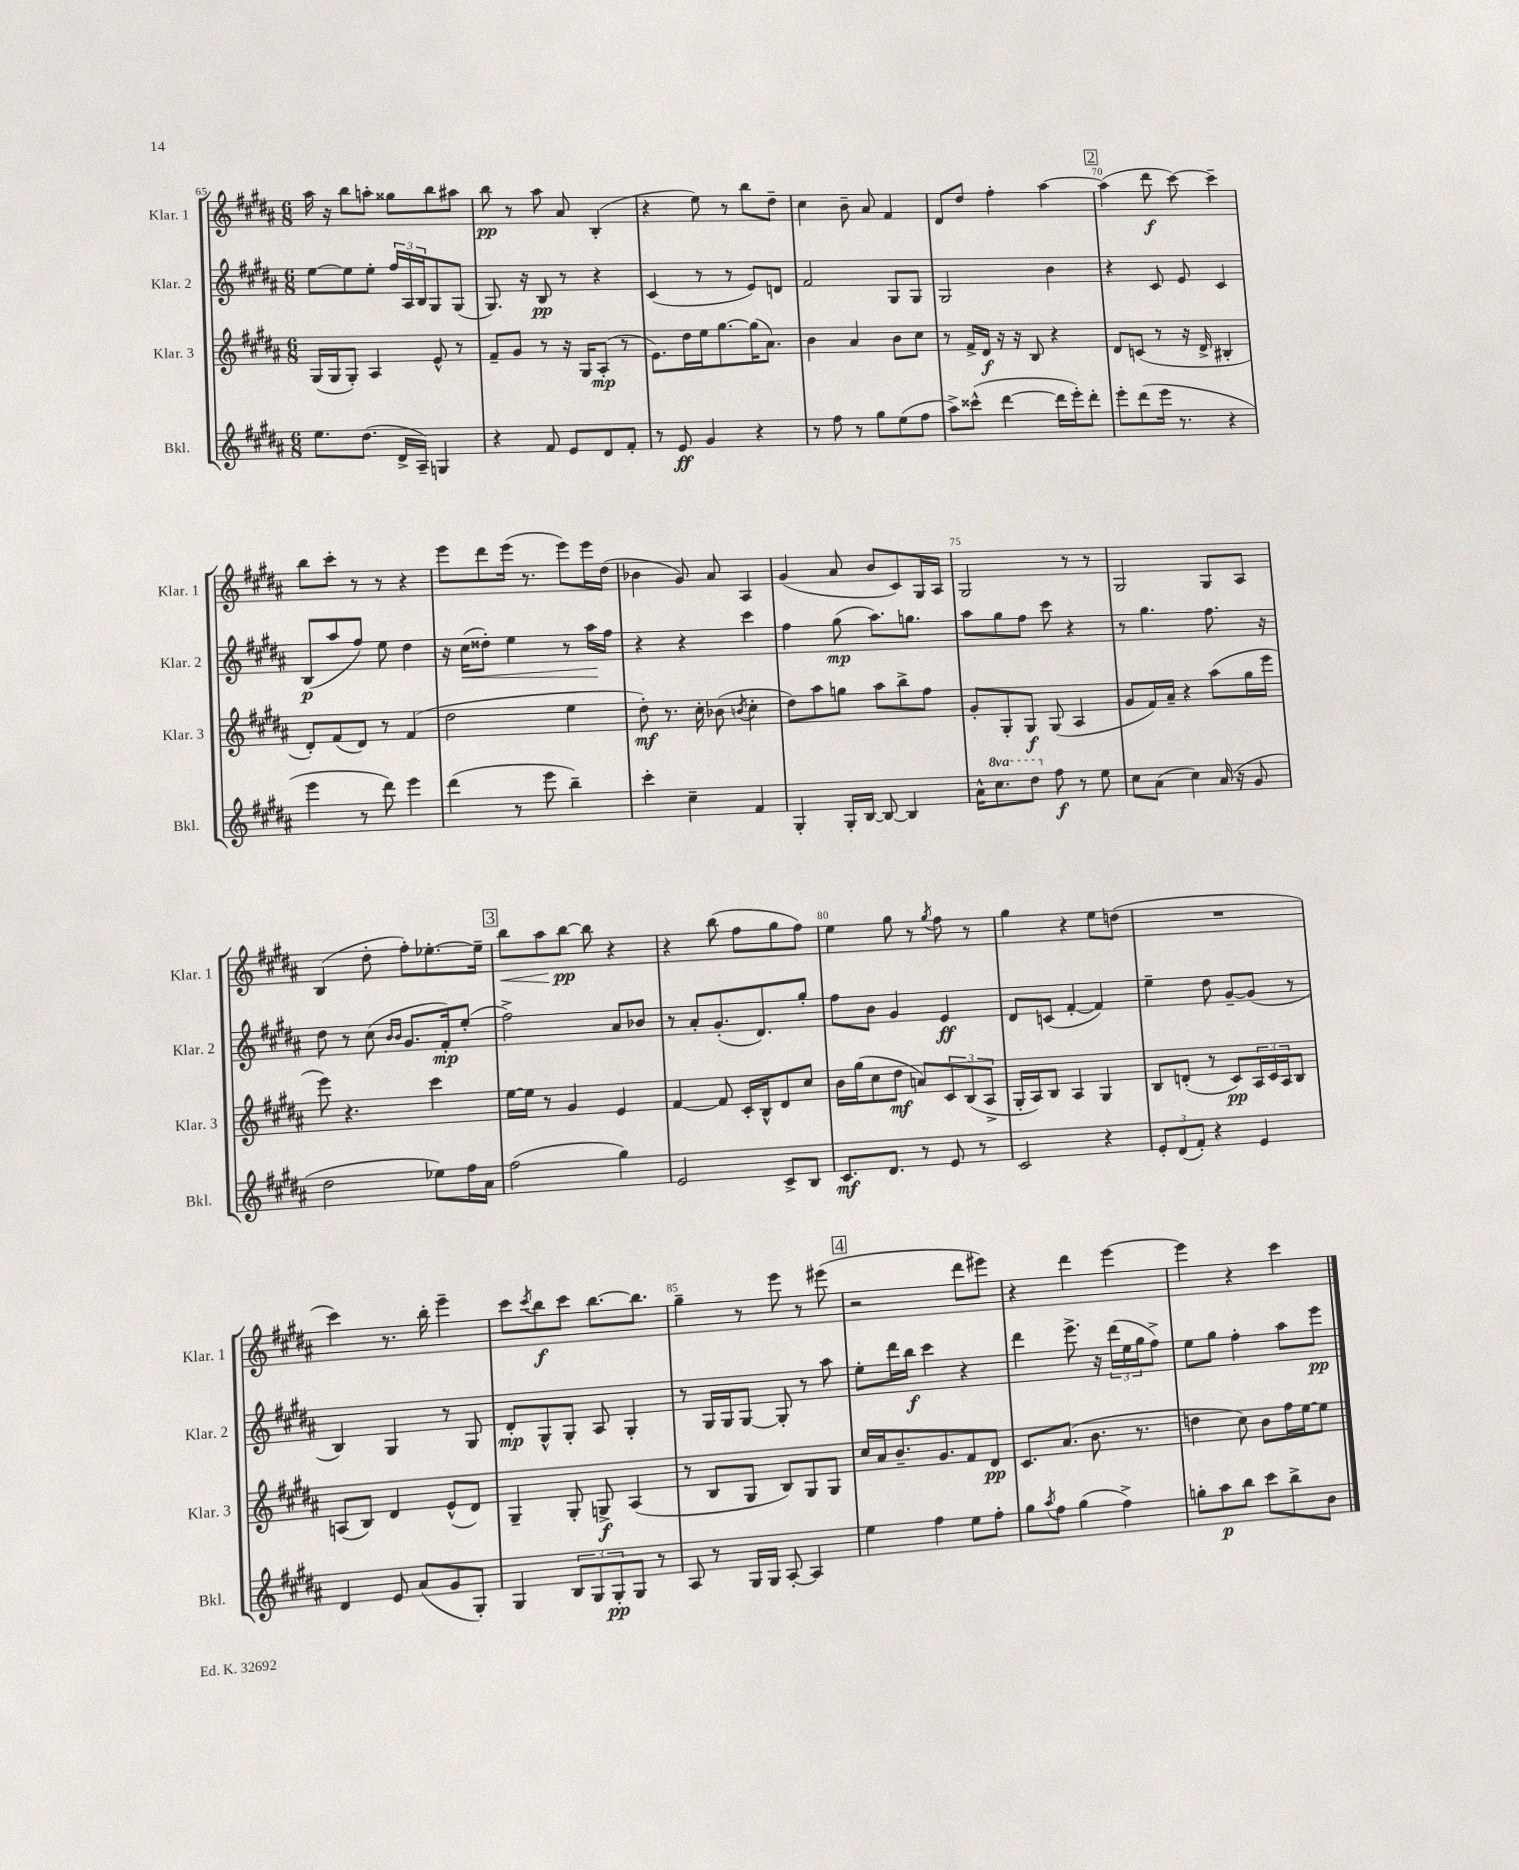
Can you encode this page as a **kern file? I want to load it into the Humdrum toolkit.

**kern	**kern	**kern	**kern
*staff4	*staff3	*staff2	*staff1
*clefG2	*clefG2	*clefG2	*clefG2
*k[f#c#g#d#a#]	*k[f#c#g#d#a#]	*k[f#c#g#d#a#]	*k[f#c#g#d#a#]
*M6/8	*M6/8	*M6/8	*M6/8
8.ee\L	(16G#/LL	[8ee\L	16aa#\
.	16G#/J	.	16r
.	8G#'/J)	8ee\]	8bb\L
(8.dd#\J	.	.	.
.	4A#/	8ee'\J	8aa'\J
16d#^/LL	.	24ff#/LL	8gg##\L
.	.	24A#/	.
16A#~/JJ)	.	.	.
.	.	24B/J	.
4G/	8e^^/	8G#/	8bb\
.	8r	(8G#/J	8aa#\J
=	=	=	=
4r	8f#~/L	8.G#/)	8bb\
.	8g#/J	.	8r
.	.	16r	.
8f#/	8r	8B/	8aa#\
8e/L	16r	8r	8a#/
.	16G#/LK	.	.
8d#/	(8A#'/J	4r	(4B'/
8f#'/J	8r	.	.
=	=	=	=
8r	8.e\L)	(4c#/	4r
8e/	.	.	.
.	16dd#\L	.	.
4g#/	16ee\J	8r	8ee\)
.	[8.gg#\	.	.
.	.	8r	8r
4r	(16gg#\]K	8e/L)	8bb\L
.	8.a#\J)	.	.
.	.	8d/J	8dd#~\J
=	=	=	=
8r	4b\	2f#/	4cc#\
8ff#\	.	.	.
8r	4a#/	.	8b~\
8gg#\L	.	.	8a#/
(8ee\	8b\L	8G#/L	4f#/
8ff#\J	8cc#\J	8G#/J	.
=	=	=	=
8aa#^\L)	8r	2G#/	8d#/L
(8ccc##^^\J	16f#^/LL	.	8dd#/J
.	16d#/JJ	.	.
[4ddd#\	16r	.	4ff#'\
.	16r	.	.
.	8B/	.	.
16ddd#\]LL	4r	4b\	[4aa#\
16eee'\J)	.	.	.
8ddd#'\J	.	.	.
=	=	=	=
8eee'\L	8d#/L	4r	(4aa#\]
(8ddd#\	(8c/J	.	.
16eee\Jk	8r	8c#/	8ddd#\
8.r	.	.	.
.	16r	8e/	[8ccc#\)
.	16d#^/	.	.
4r	4B#'/	4c#/	4ccc#~\]
=	=	=	=
4eee\	8d#'/L)	(8B/L	8bb\L
.	(8f#/	8aa#/	8ccc#'\J
8r	8d#/J)	8ff#/J)	8r
8ddd#\)	8r	8ee\	8r
4eee\	(4f#/	4dd#\	4r
=	=	=	=
(4ddd#\	2dd#\	16r	8eee\L
.	.	(16cc#\LK	.
.	.	8dd##'\J)	8ddd#\
8r	.	4ee\	(16eee\Jk
.	.	.	8.r
8eee\	.	.	.
4bb~\)	4ee\	8r	8eee\L)
.	.	16aa#\LL	16eee\L
.	.	16ff#\JJ	(16dd#\JJ
=	=	=	=
4ccc#'\	8dd#'\)	4r	4b-\
.	8.r	.	.
4cc#~\	.	4r	8g#/)
.	16cc#'\	.	.
.	(8b-\	.	8a#/
.	8qb/	.	.
4f#/	4cc#'\	4ccc#\	4A#/
=	=	=	=
4G#'/	8dd#\L)	4ff#\	(4g#/
.	8aa#\	.	.
16G#'/LL	8gg\J	(8gg#\	8a#/
[16B/JJ	.	.	.
8B/_	8aa#\L	8.aa#\L)	8b/L
4B/]	8bb^\	.	8c#/)
.	.	8.gg\J	.
.	8ff#\J	.	16G#/L
.	.	.	16A#/JJ
=	=	=	=
16a#^^\LK	8g#'/L	8aa#\L	2G#/
8.ccc#\	.	.	.
.	8G#'/	8gg#\	.
8ddd#\J	8G#/J	8ff#\J	.
8ff#\	(8G#/	8ccc#\	.
8r	4A#/	4r	8r
8ee\	.	.	8r
=	=	=	=
8cc#\L	8g#/L	8r	2G#/
(8a#\J	16f#/L)	4.gg#\	.
.	16a#~/JJ	.	.
4cc#\)	4r	.	.
(16a#/	(8aa#\L	8.ff#\	8G#/L
16r	.	.	.
8g#/	16gg#\L	.	8A#/J
.	16eee\JJ	16r	.
=	=	=	=
2dd#\	8eee\)	8dd#\	(4B/
.	4.r	8r	.
.	.	(8cc#\	8dd#'\
.	.	16qqb/LL	.
.	.	16qqb/JJ	.
.	.	8.g#/L	8ff#'\L)
8ee-\L)	4ccc#\	.	[8.ee-'\
.	.	16f#'/k)	.
16ff#\L	.	(8ee'/J	.
16a#\JJ	.	.	16ee-~\]Jk
=	=	=	=
(2ff#\	[16ee\LL	2ff#^\)	8bb\L
.	16ee\]JJ	.	.
.	8r	.	8aa#\
.	4g#/	.	[8bb\J
.	.	.	8bb\]
4gg#\)	4e/	8a#/L	4r
.	.	8b-/J	.
=	=	=	=
2e/	[4f#/	8r	4r
.	.	8a#'/L	.
.	8f#/]	(8.g#'/	(8bb\
.	16c#'/LL	.	8ff#\L
.	16B^^/J	8.d#/)	.
8c#^/L	8d#/	.	8gg#\
8B/J	8cc#/J	8gg#'/J	8ff#\J)
=	=	=	=
8.c#/L	16b\LL	8ff#\L	4ee\
.	(16gg#\J	.	.
.	8cc#\	8b\J	.
8.d#/J	.	.	.
.	8dd#\J	4g#/	8gg#\
8r	8a/L)	.	8r
.	.	.	8qgg#/
8e/	12c#/	4e/	8ff#\
.	(12B/	.	.
8r	.	.	8r
.	12A#^/J	.	.
=	=	=	=
2c#/	16G#'/LL	8d#/L	4gg#\
.	16A#/J)	.	.
.	8B/J	(8c/J	.
.	4A#/	[4f#'/	4r
4r	4G#/	4f#/])	8ee\L
.	.	.	(8dd\J
=	=	=	=
12e'/L	8B/L	4ee~\	2.r
(12d#/	.	.	.
.	(8d'/J	.	.
12f#'/J)	.	.	.
4r	8r	8dd#\	.
.	8c#/L)	[8g#~/L	.
4e/	24A#/L	(8g#/]J	.
.	24c#/	.	.
.	24A#/J	.	.
.	8B/J	8r	.
=	=	=	=
4d#/	(8A/L	4B/)	4ccc#\)
.	8B/J)	.	.
8e/	4d#/	4G#/	8.r
(8a#/L	.	.	.
.	.	.	16bb'\
8g#/	(8e^^/L	8r	4eee~\
8G#'/J)	8d#/J)	8G#/	.
=	=	=	=
4G#/	4G#~/	8d#'/L	8ccc#\L
.	.	.	8qccc#/
.	.	8G#^^/	8bb\
12B/L	8G#'/	8G#'/J	8ccc#\J
12G#/	.	.	.
.	8G^/	8A#/	[8.bb\L
12G#'/	.	.	.
8G#/J	(4A#/	4G#'/	.
.	.	.	8.bb\]J
8r	.	.	.
=	=	=	=
8A#/	8r	8r	4gg#~\
8r	8B/L	16G#/LL	.
.	.	16G#/J	.
16G#/LL	8G#/J	[8G#/J	8r
16G#/JJ	.	.	.
[8A#'/	8B/L)	8G#'/]	8eee\
4A#/]	8G#/	8r	8r
.	8G#/J	8aa#\	(8eee#\
=	=	=	=
4ee\	16cc#/LL	8ee'\L	2r
.	16a#/J	.	.
.	8.b~/	16ddd#\L	.
.	.	16bb\JJ	.
4ff#\	.	4ccc#\	.
.	8.g#/	.	.
8ee\L	8f#/	4r	8ddd#\L
8ff#'\J	8d#/J	.	8eee#\J)
=	=	=	=
8gg#\L	8.c#/L	4ddd#\	4r
8qaa#/	.	.	.
8ff#\J	.	.	.
.	(8.a#/J	.	.
(4gg#\	.	8.eee^\	4ddd#\
.	8.b\	.	.
.	.	16r	.
4ff#^\)	.	(24ddd#\LL	[4eee\
.	.	24ee\	.
.	8.r	.	.
.	.	24gg#\J	.
.	.	8ff#^\J)	.
=	=	=	=
8gg'\L	4dd\	8ee\L	4eee\]
8aa#\	.	8gg#\J	.
8bb\J	8cc#\)	4ff#'\	4r
8ccc#\L	8b\L	.	.
8bb^\	16ff#\L	8aa#\L	4ccc#\
.	[16ee\J	.	.
8b\J	8ee\]J	8eee\J	.
==	==	==	==
*-	*-	*-	*-
